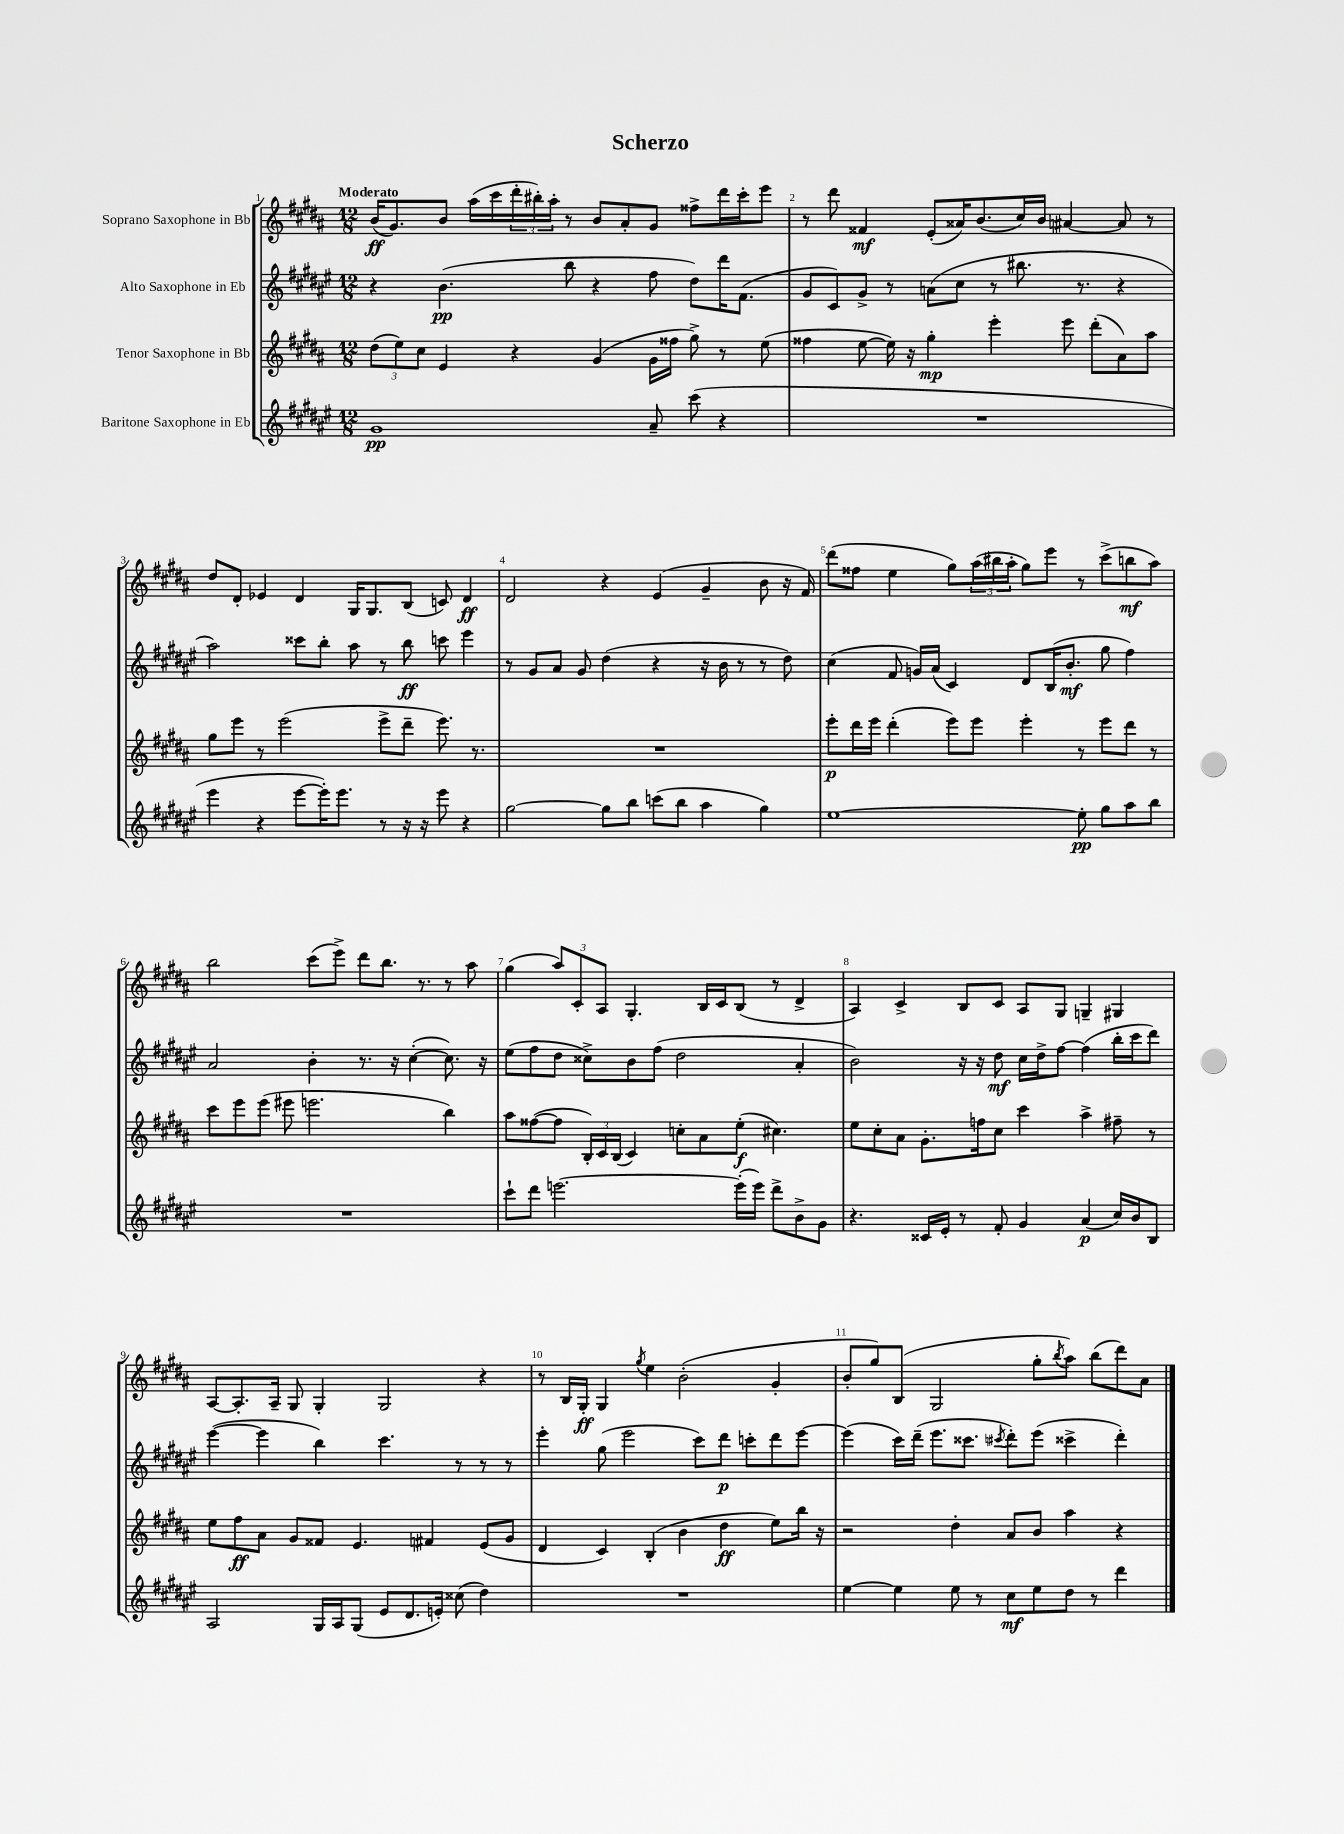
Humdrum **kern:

**kern	**kern	**kern	**kern
*staff4	*staff3	*staff2	*staff1
*clefG2	*clefG2	*clefG2	*clefG2
*k[f#c#g#d#a#e#]	*k[f#c#g#d#a#]	*k[f#c#g#d#a#e#]	*k[f#c#g#d#a#]
*M12/8	*M12/8	*M12/8	*M12/8
1g#	(12dd#	4r	(16b
.	.	.	8.g#)
.	12ee)	.	.
.	12cc#	.	.
.	4e	(4.b	8b
.	.	.	(16aa#
.	.	.	16ccc#
.	4r	.	24ddd#'
.	.	.	24bb#')
.	.	.	24aa#'
.	.	8bb	8r
.	(4g#	4r	8b
.	.	.	8a#'
8a#~	16g#	8ff#	8g#
.	16ff##	.	.
(8ccc#	8gg#^)	8dd#)	8ff##^
4r	8r	16ddd#	16ddd#
.	.	(8.f#	16ccc#'
.	(8ee	.	8eee
=	=	=	=
1.r	4ff##	8g#	8r
.	.	8c#)	8ddd#
.	[8ee	8g#^	4f##
.	16ee])	8r	.
.	16r	.	.
.	4gg#'	(8a	(8e'
.	.	8cc#	16a##)
.	.	.	(8.b
.	4eee'	8r	.
.	.	8.bb#	16cc#)
.	.	.	16b
.	8eee	.	[4a#
.	.	8.r	.
.	(8ddd#'	.	.
.	8a#)	4r	8a#]
.	8aa#	.	8r
=	=	=	=
4eee#	8gg#	2aa#)	8dd#
.	8eee	.	8d#'
4r	8r	.	4e-
.	(2eee	.	.
[8eee#	.	8ccc##	4d#
16eee#'])	.	8bb'	.
8.eee#	.	.	.
.	.	8aa#	16G#
.	.	.	8.G#
8r	8eee^	8r	.
16r	8ddd#~	8bb	(8B
16r	.	.	.
8eee#	8.eee)	8ccc	8c)
4r	.	4eee#	4d#
.	8.r	.	.
=	=	=	=
[2gg#	1.r	8r	2d#
.	.	8g#	.
.	.	8a#	.
.	.	8g#	.
8gg#]	.	(4dd#	4r
8bb	.	.	.
(8ccc	.	4r	(4e
8bb	.	.	.
4aa#	.	16r	4g#~
.	.	16b	.
.	.	8r	.
4gg#)	.	8r	8b
.	.	8dd#)	16r
.	.	.	16f#)
=	=	=	=
[1ee#	8eee'	(4cc#	(8ddd#
.	16ddd#	.	8ff##
.	16eee	.	.
.	(4ddd#'	8f#	4ee
.	.	16g)	.
.	.	(16a#	.
.	8eee)	4c#)	8gg#)
.	8eee	.	(24aa#
.	.	.	24bb#
.	.	.	24aa#'
.	4eee'	8d#	8gg#)
.	.	(16B	8eee
.	.	8.b'	.
8ee#']	8r	.	8r
8gg#	8eee	8gg#	(8ccc#^
8aa#	8ddd#	4ff#)	8bb
8bb	8r	.	8aa#)
=	=	=	=
1.r	8ccc#	2a#	2bb
.	8eee	.	.
.	(8eee	.	.
.	8eee#	.	.
.	2.eee	4b'	(8ccc#
.	.	.	8eee^)
.	.	8.r	8ddd#
.	.	.	8.bb
.	.	16r	.
.	.	([4cc#'	.
.	.	.	8.r
.	4bb)	8.cc#])	8r
.	.	.	8aa#
.	.	16r	.
=	=	=	=
8ccc#`	8aa#	(8ee#	(4gg#
8ddd#	([8ff##	8ff#	.
[2.eee	8ff##]	8dd#	12aa#)
.	.	.	12c#'
.	24B')	8cc##^)	.
.	24c#	.	12A#
.	(24B	.	.
.	4c#)	8b	4.G#'
.	.	(8ff#	.
.	8cc'	2dd#	.
.	8a#	.	16B
.	.	.	16c#
(16eee']	(8ee'	.	(8B
16eee)	.	.	.
8ddd#^	4.cc#)	.	8r
8b^	.	4a#'	4d#^
8g#	.	.	.
=	=	=	=
4.r	8ee	2b)	4A#)
.	8cc#'	.	.
.	8a#	.	4c#^
16c##	8.g#'	.	.
16e#'	.	.	.
8r	.	16r	8B
.	16ff	16r	.
8f#'	8cc#	8dd#	8c#
4g#	4ccc#	16cc#	8A#
.	.	16dd#^	.
.	.	[8ff#	8G#
(4a#	4aa#^	(4ff#]	4G~
16cc#)	8ff#~	16bb'	4G#
16b	.	16ccc#	.
8B	8r	8ddd#)	.
=	=	=	=
2A#	8ee	([4eee#	[8A#
.	8ff#	.	8.A#']
.	8a#	4eee#]	.
.	.	.	16A#~
.	8g#	.	8G#
16G#	8f##	4bb)	4G#'
16A#	.	.	.
(8G#	4.e	.	.
8e#	.	4.ccc#	2G#
8.d#	.	.	.
.	4f#	.	.
16e')	.	.	.
(8cc##	.	8r	.
4dd#)	(8e	8r	4r
.	8g#	8r	.
=	=	=	=
1.r	4d#	4eee#'	8r
.	.	.	16B
.	.	.	16G#'
.	4c#)	(8gg#	4G#
.	.	2eee#	.
.	.	.	8qgg#
.	(4B'	.	4ee
.	4b	.	(2b'
.	.	8ccc#)	.
.	4dd#	8ddd#	.
.	.	8ccc'	.
.	8ee)	8ddd#	4g#'
.	16bb	[8eee#	.
.	16r	.	.
=	=	=	=
[4ee#	2r	(4eee#]	8b'
.	.	.	8gg#)
4ee#]	.	16ccc#)	(8B
.	.	(16ddd#~	.
.	.	8.eee#	2G#
8ee#	4dd#'	.	.
.	.	8.ccc##	.
8r	.	.	.
.	.	8qccc#	.
8cc#	8a#	8ddd#')	.
8ee#	8b	(8eee#	8gg#'
.	.	.	8qbb
8dd#	4aa#	4ccc##^	8aa#)
8r	.	.	(8bb
4ddd#	4r	4ddd#')	8ddd#)
.	.	.	8a#
==	==	==	==
*-	*-	*-	*-
